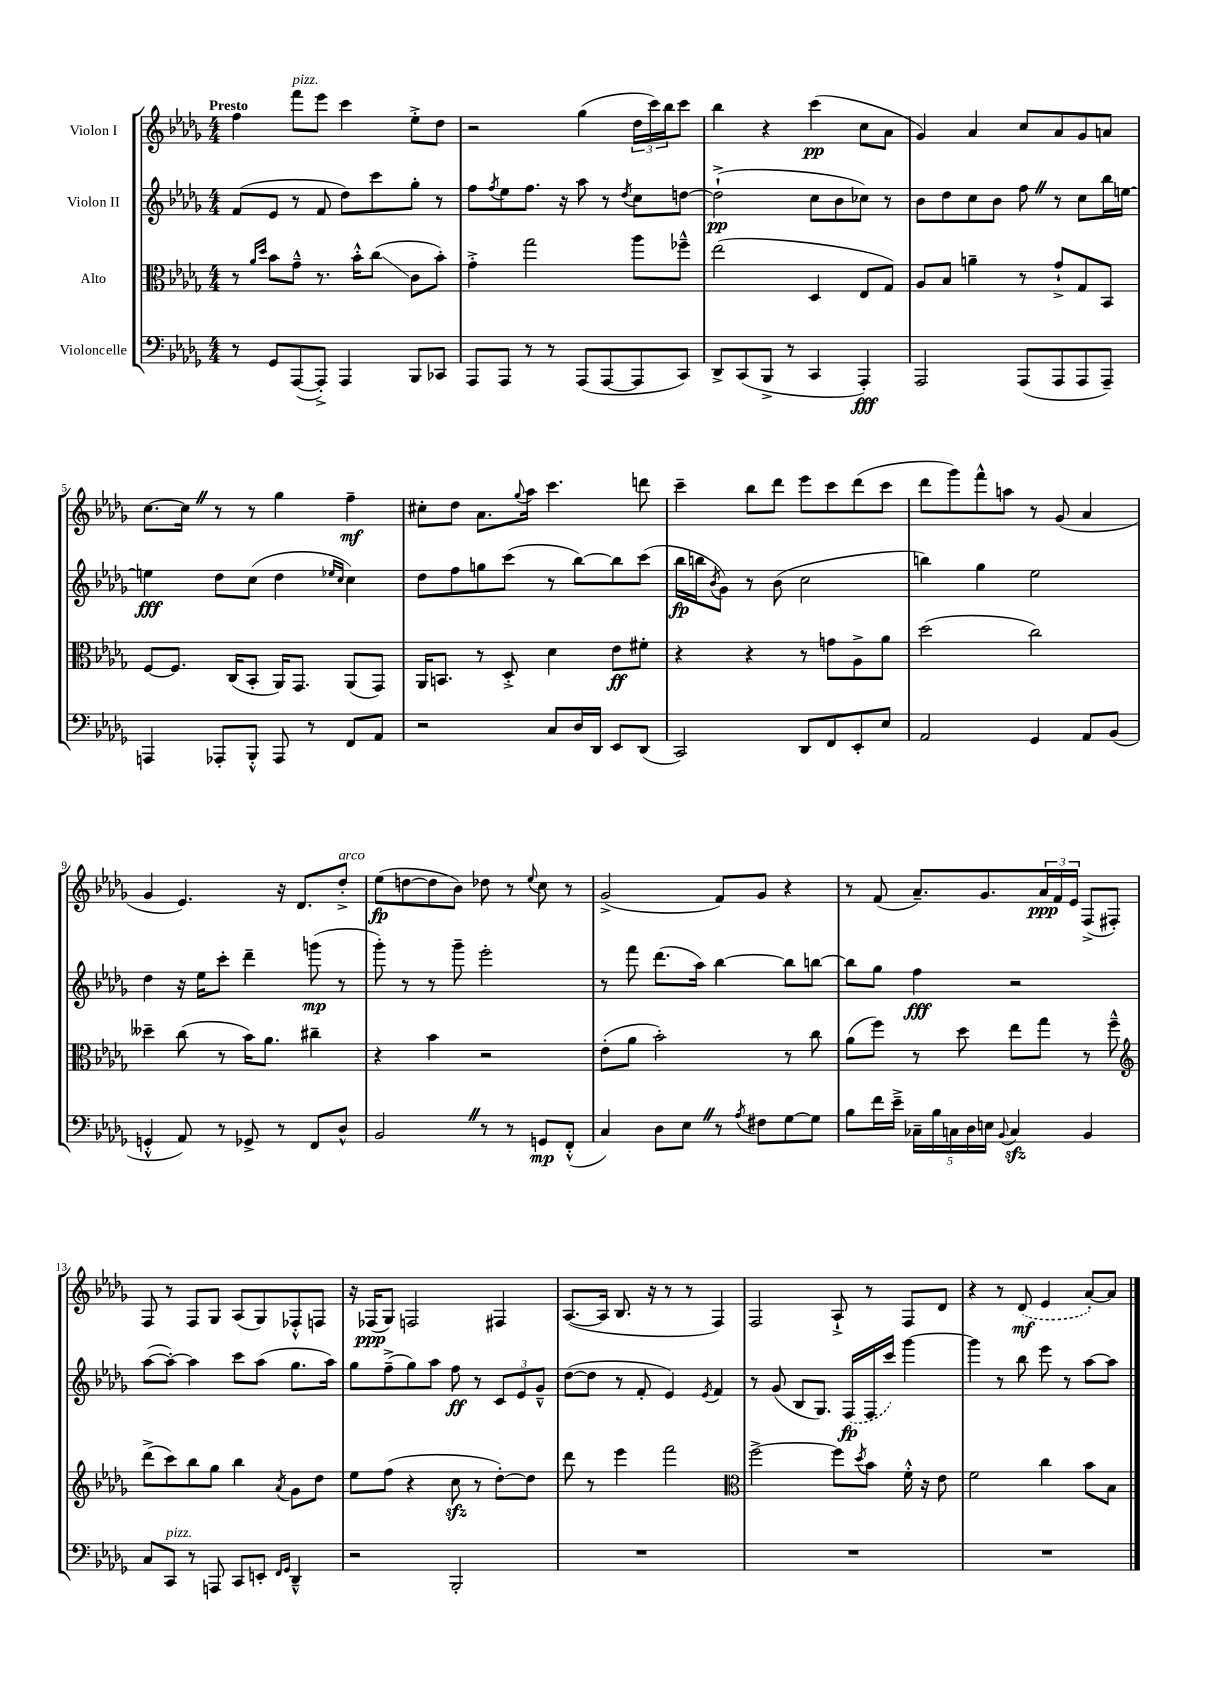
<<
\new StaffGroup <<
\new Staff = "s0" \with { instrumentName = "Violon I" } {
    \clef treble \key des \major \numericTimeSignature \time 4/4 \tempo "Presto"
    f''4 f'''8^\markup { \italic "pizz." } ees'''8 c'''4 ees''8-.-> des''8 |
    r2 ges''4( \tuplet 3/2 { des''16 c'''16) bes''16 } c'''8 |
    bes''4 r4 c'''4\pp( c''8 aes'8 |
    ges'4) aes'4 c''8 aes'8 ges'8 a'8 |
    c''8.~ c''16 \once \override BreathingSign.text = \markup { \musicglyph "scripts.caesura.straight" } \breathe r8 r8 ges''4 f''4--\mf |
    cis''8-. des''8 aes'8. \appoggiatura { ges''8 } aes''16 c'''4. d'''8 |
    c'''4-- bes''8 des'''8 ees'''8 c'''8 des'''8( c'''8 |
    des'''8 ges'''8) f'''8-^ a''8 r8 ges'8( aes'4 |
    ges'4 ees'4.) r16 des'8. des''8-.->^\markup { \italic "arco" } |
    ees''8\fp( d''8~ d''8 bes'8) des''8 r8 \appoggiatura { ees''8 } c''8 r8 |
    ges'2->( f'8) ges'8 r4 |
    r8 f'8( aes'8.--) ges'8. \tuplet 3/2 { aes'16\ppp f'16 ees'16 } f8->( fis8-.) |
    f8 r8 f8 ges8 aes8( ges8) fes8-.-^ f8 |
    r16 fes16\ppp( ges8) f2 fis4 |
    aes8.~( aes16 bes8. r16 r8 r8 f4) |
    f2 aes8-!-> r8 f8 des'8 |
    r4 r8 \once \slurDashed des'8\mf( ees'4 aes'8~-.) aes'8 \bar "|." |
}
\new Staff = "s1" \with { instrumentName = "Violon II" } {
    \clef treble \key des \major \numericTimeSignature \time 4/4
    f'8( ees'8 r8 f'8 des''8) c'''8 ges''8-. r8 |
    f''8 \acciaccatura { f''8 } ees''8 f''8. r16 aes''8 r8 \acciaccatura { des''8 } c''8 d''8~ |
    d''2-!->\pp( c''8 bes'8 ces''8) r8 |
    bes'8 des''8 c''8 bes'8 f''8 \once \override BreathingSign.text = \markup { \musicglyph "scripts.caesura.straight" } \breathe r8 c''8 bes''16 e''16~ |
    e''4\fff des''8 c''8( des''4 \grace { ees''16 c''16 } c''4) |
    des''8 f''8 g''8 c'''8( r8 bes''8~) bes''8 c'''8( |
    bes''16\fp b''16 \acciaccatura { bes'8 } ges'8) r8 bes'8( c''2 |
    b''4) ges''4 ees''2 |
    des''4 r16 ees''16 c'''8-. des'''4-- g'''8\mp( r8 |
    ges'''8-.) r8 r8 ges'''8-- ees'''2-. |
    r8 f'''8 des'''8.( aes''16) bes''4~ bes''8 b''8~ |
    b''8 ges''8 f''4\fff r2 |
    aes''8~( aes''8~-.) aes''4 c'''8 aes''8( ges''8. aes''16) |
    ges''8 f''8--->( ges''8) aes''8 f''8\ff r8 \tuplet 3/2 { c'8 ees'8 ges'8---^ } |
    des''8~( des''8 r8 f'8-. ees'4) \acciaccatura { ees'8 } f'4 |
    r8 ges'8( bes8 ges8.) \once \slurDashed f16\fp( f16 c'''16) ges'''4~ |
    ges'''4 r8 bes''8 ees'''8 r8 aes''8~ aes''8 \bar "|." |
}
\new Staff = "s2" \with { instrumentName = "Alto" } {
    \clef alto \key des \major \numericTimeSignature \time 4/4
    r8 \grace { aes'16 des''16 } bes'8 ges'8---^ r8. bes'16-.-^ c''8\glissando( c'8 bes'8-.) |
    ges'4-.-> ges''2 aes''8 fes''8---^ |
    ees''2( des4 ees8 ges8) |
    aes8 bes8 a'4-- r8 ges'8-!-> ges8 bes,8 |
    f8~ f8. c16( bes,8-. aes,16) ges,8. aes,8( ges,8) |
    aes,16 b,8. r8 des8-.-> des'4 ees'8\ff fis'8-. |
    r4 r4 r8 g'8 aes8-> aes'8 |
    des''2( c''2) |
    deses''4-- c''8( r8 bes'16) aes'8. cis''4-- |
    r4 bes'4 r2 |
    ees'8-.( aes'8 bes'2-.) r8 c''8 |
    aes'8( f''8) r8 des''8 ees''8 ges''8 r8 f''8---^ |
    \clef treble des'''8->( c'''8) bes''8 ges''8 bes''4 \acciaccatura { aes'8 } ges'8 des''8 |
    ees''8 f''8( r4 c''8\sfz r8 des''8~-.) des''8 |
    des'''8 r8 ees'''4 f'''2 |
    \clef alto f''2~-> f''8 \acciaccatura { des''8 } bes'8 f'16-.-^ r16 ees'8 |
    f'2 c''4 bes'8 bes8 \bar "|." |
}
\new Staff = "s3" \with { instrumentName = "Violoncelle" } {
    \clef bass \key des \major \numericTimeSignature \time 4/4
    r8 ges,8 aes,,8~( aes,,8-.->) aes,,4 bes,,8 ces,8 |
    aes,,8 aes,,8 r8 r8 aes,,8( aes,,8~ aes,,8 c,8) |
    des,8-> c,8( bes,,8-> r8 c,4 aes,,4-.\fff) |
    aes,,2 aes,,8( aes,,8 aes,,8 aes,,8--) |
    a,,4 aes,,8-. bes,,8-.-^ aes,,8 r8 f,8 aes,8 |
    r2 c8 des16 des,16 ees,8 des,8( |
    c,2) des,8 f,8 ees,8-. ees8 |
    aes,2 ges,4 aes,8 bes,8( |
    g,4-.-^ aes,8) r8 ges,8-> r8 f,8 des8-^ |
    bes,2 \once \override BreathingSign.text = \markup { \musicglyph "scripts.caesura.straight" } \breathe r8 r8 g,8\mp f,8-.-^( |
    c4) des8 ees8 \once \override BreathingSign.text = \markup { \musicglyph "scripts.caesura.straight" } \breathe r8 \acciaccatura { aes8 } fis8 ges8~ ges8 |
    bes8 f'16 ees'16---> \tuplet 5/4 { ces16-- bes16 c16 des16 e16 } \appoggiatura { bes,8 } c4\sfz bes,4 |
    c8 c,8^\markup { \italic "pizz." } r8 a,,8 c,8 e,8-. \grace { f,16 ges,16 } des,4---^ |
    r2 bes,,2-. |
    R1 |
    R1 |
    R1 \bar "|." |
}
>>
>>
